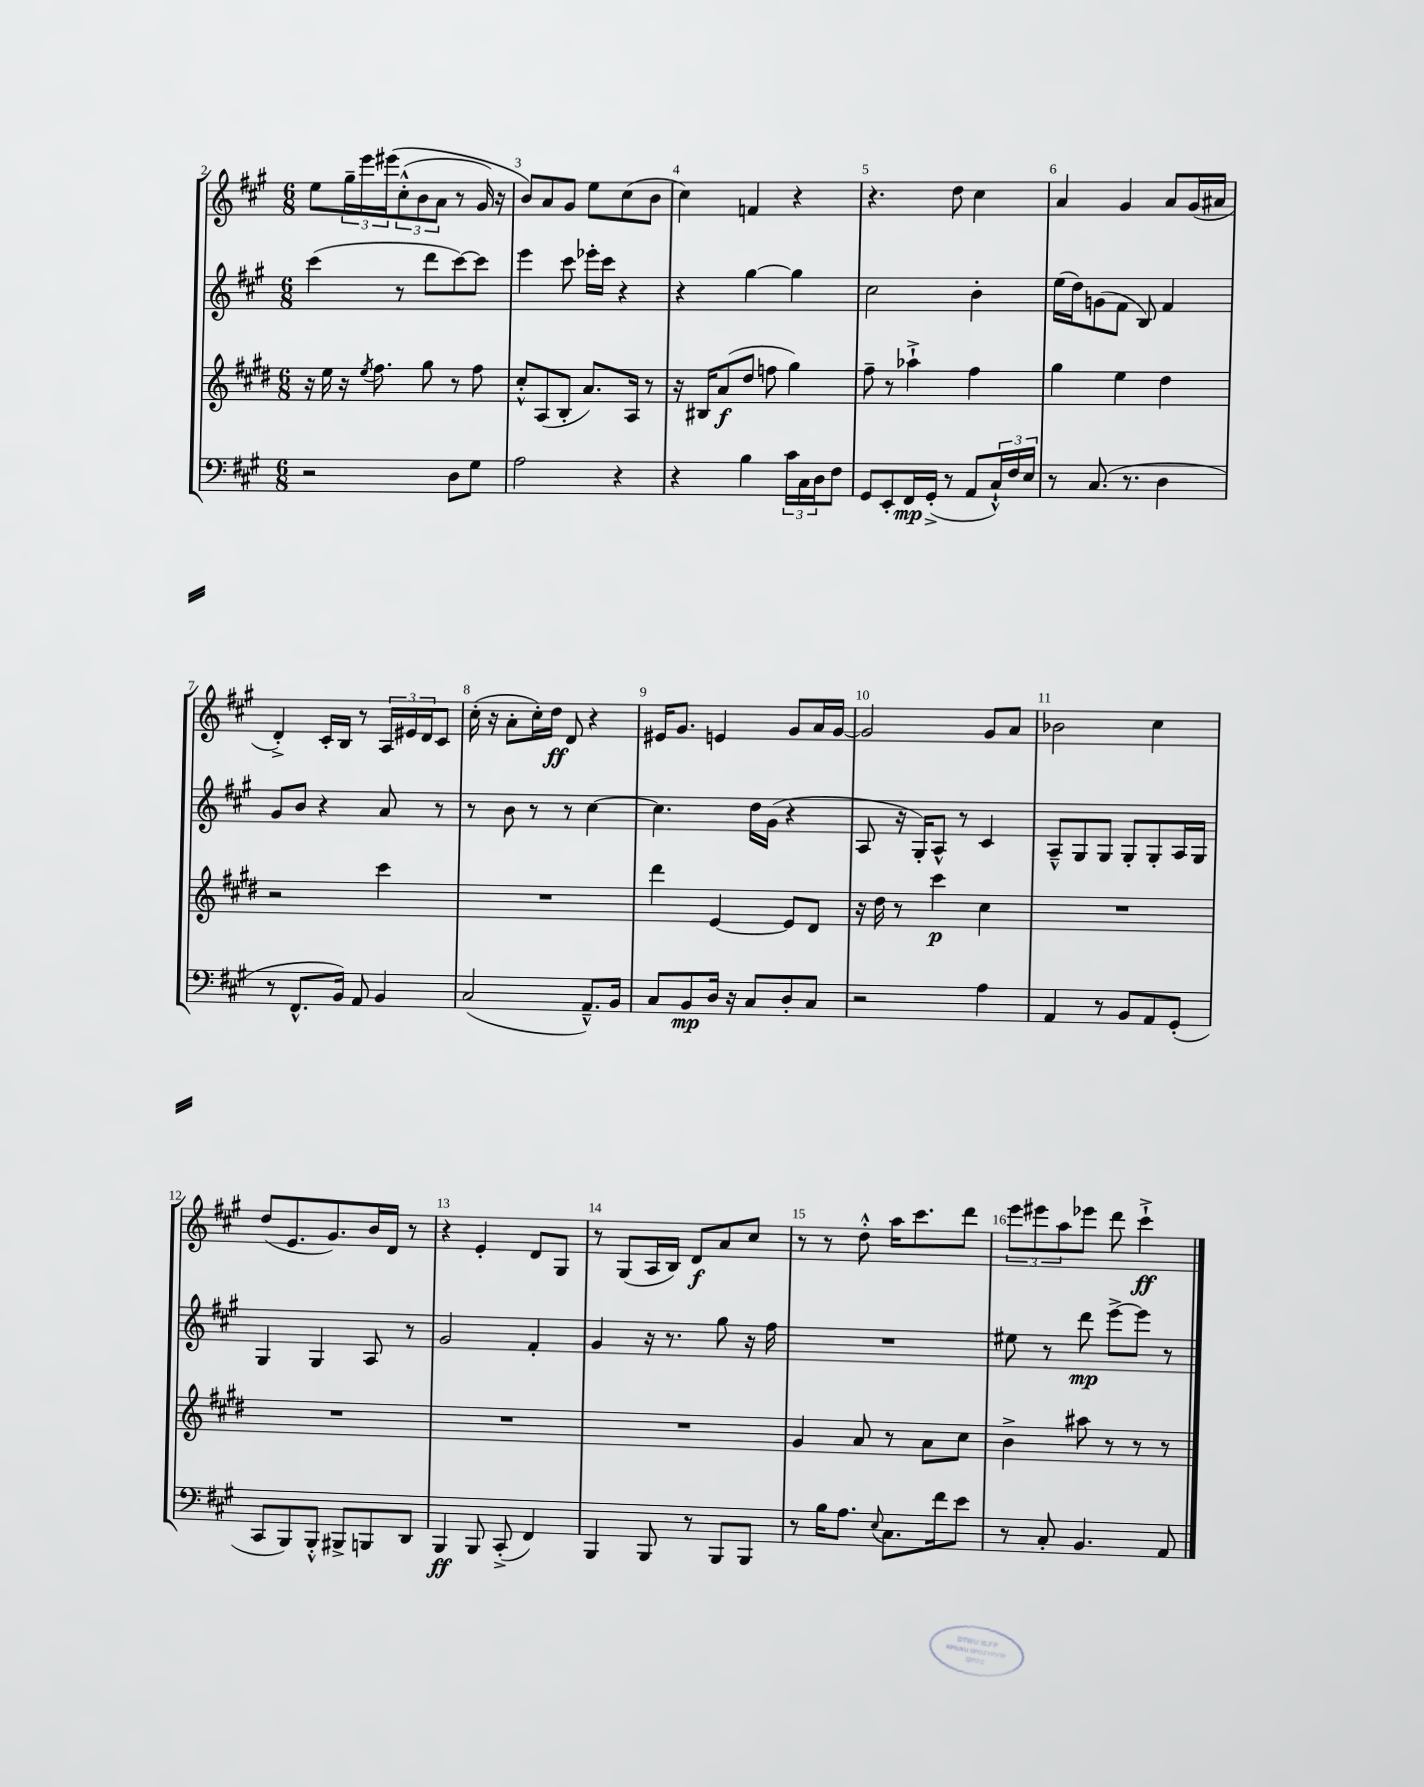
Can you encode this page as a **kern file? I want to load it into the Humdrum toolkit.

**kern	**kern	**kern	**kern
*staff4	*staff3	*staff2	*staff1
*clefF4	*clefG2	*clefG2	*clefG2
*k[f#c#g#]	*k[f#c#g#d#]	*k[f#c#g#]	*k[f#c#g#]
*M6/8	*M6/8	*M6/8	*M6/8
2r	16r	(4ccc#	8ee
.	16ee	.	.
.	16r	.	24gg#~
.	.	.	24eee
.	8qee	.	.
.	8.ff#	.	.
.	.	.	&(24eee#
.	.	8r	(12cc#'^^
.	.	.	12b
.	8gg#	8ddd	.
.	.	.	12a
8D	8r	[8ccc#)	8r
8G#	8ff#	8ccc#]	16g#)
.	.	.	16r
=	=	=	=
2A	8cc#'^^	4eee	8b&)
.	(8A	.	8a
.	8B'	8ccc#	8g#
.	8.a)	16eee-'	8ee
.	.	16ccc#	.
4r	.	4r	(8cc#
.	16A	.	.
.	8r	.	8b
=	=	=	=
4r	16r	4r	4cc#)
.	16B#	.	.
.	(8a	.	.
4B	8dd#	[4gg#	4f
.	8ff	.	.
24c#	4gg#)	4gg#]	4r
24C#	.	.	.
24D	.	.	.
8F#	.	.	.
=	=	=	=
8GG#	8ff#~	2cc#	4.r
8EE'	8r	.	.
16FF#	4aa-`^	.	.
(16GG#'^	.	.	.
8r	.	.	8dd
8AA	4ff#	4b'	4cc#
24C#`^^)	.	.	.
24F#	.	.	.
24E	.	.	.
=	=	=	=
8r	4gg#	(16ee	4a
.	.	16dd)	.
(8.C#	.	(8g	.
.	4ee	8f#	4g#
8.r	.	.	.
.	.	8B)	.
4D	4dd#	4f#	8a
.	.	.	(16g#
.	.	.	16a#
=	=	=	=
8r	2r	8g#	4d'^)
8.FF#^^	.	8b	.
.	.	4r	16c#'
16BB)	.	.	16B
8AA	.	.	8r
4BB	4ccc#	8a	24A
.	.	.	24e#
.	.	.	24d
.	.	8r	8c#
=	=	=	=
(2C#	2.r	8r	(16cc#'
.	.	.	16r
.	.	8b	8a'
.	.	8r	16cc#')
.	.	.	16dd
.	.	8r	8d
8.AA~^^)	.	[4cc#	4r
16BB	.	.	.
=	=	=	=
8C#	4ddd#	4.cc#]	16e#
.	.	.	8.g#
8BB	.	.	.
16D	[4e	.	4e
16r	.	.	.
8C#	.	16dd	.
.	.	(16g#	.
8D'	8e]	4r	8g#
8C#	8d#	.	16a
.	.	.	[16g#
=	=	=	=
2r	16r	8A	2g#]
.	16dd#	.	.
.	8r	16r	.
.	.	16G#')	.
.	4ccc#	8A^^	.
.	.	8r	.
4A	4cc#	4c#	8g#
.	.	.	8a
=	=	=	=
4AA	2.r	8A~^^	2b-
.	.	8G#	.
8r	.	8G#	.
8BB	.	8G#'	.
8AA	.	8G#'	4cc#
(8GG#'	.	16A	.
.	.	16G#	.
=	=	=	=
8CC#	2.r	4G#	(8dd
8BBB)	.	.	8.e
8BBB'^^	.	4G#	.
.	.	.	8.g#)
8BBB#^	.	.	.
8BBB	.	8A	16b
.	.	.	16d
8DD	.	8r	8r
=	=	=	=
4BBB	2.r	2g#	4r
8BBB	.	.	4e'
(8CC#'^	.	.	.
4FF#)	.	4f#'	8d
.	.	.	8G#
=	=	=	=
4BBB	2.r	4g#	8r
.	.	.	(8G#
8BBB	.	16r	16A
.	.	8.r	16B)
8r	.	.	8d
8BBB	.	8gg#	8a
8BBB	.	16r	8cc#
.	.	16ff#	.
=	=	=	=
8r	4g#	2.r	8r
16B	.	.	8r
8.A	.	.	.
.	8a	.	8dd'^^
8qqE	.	.	.
8.C#	8r	.	16aa
.	.	.	8.ccc#
.	8a	.	.
16f#	.	.	.
8e	8cc#	.	8ddd
=	=	=	=
8r	4b^	8ee#	12eee
.	.	.	12eee#
8C#'	.	8r	.
.	.	.	12aa
4.BB	8aa#	8ddd	8eee-
.	8r	[8eee^	8ddd
.	8r	8eee]	4ccc#`^
8AA	8r	8r	.
==	==	==	==
*-	*-	*-	*-
